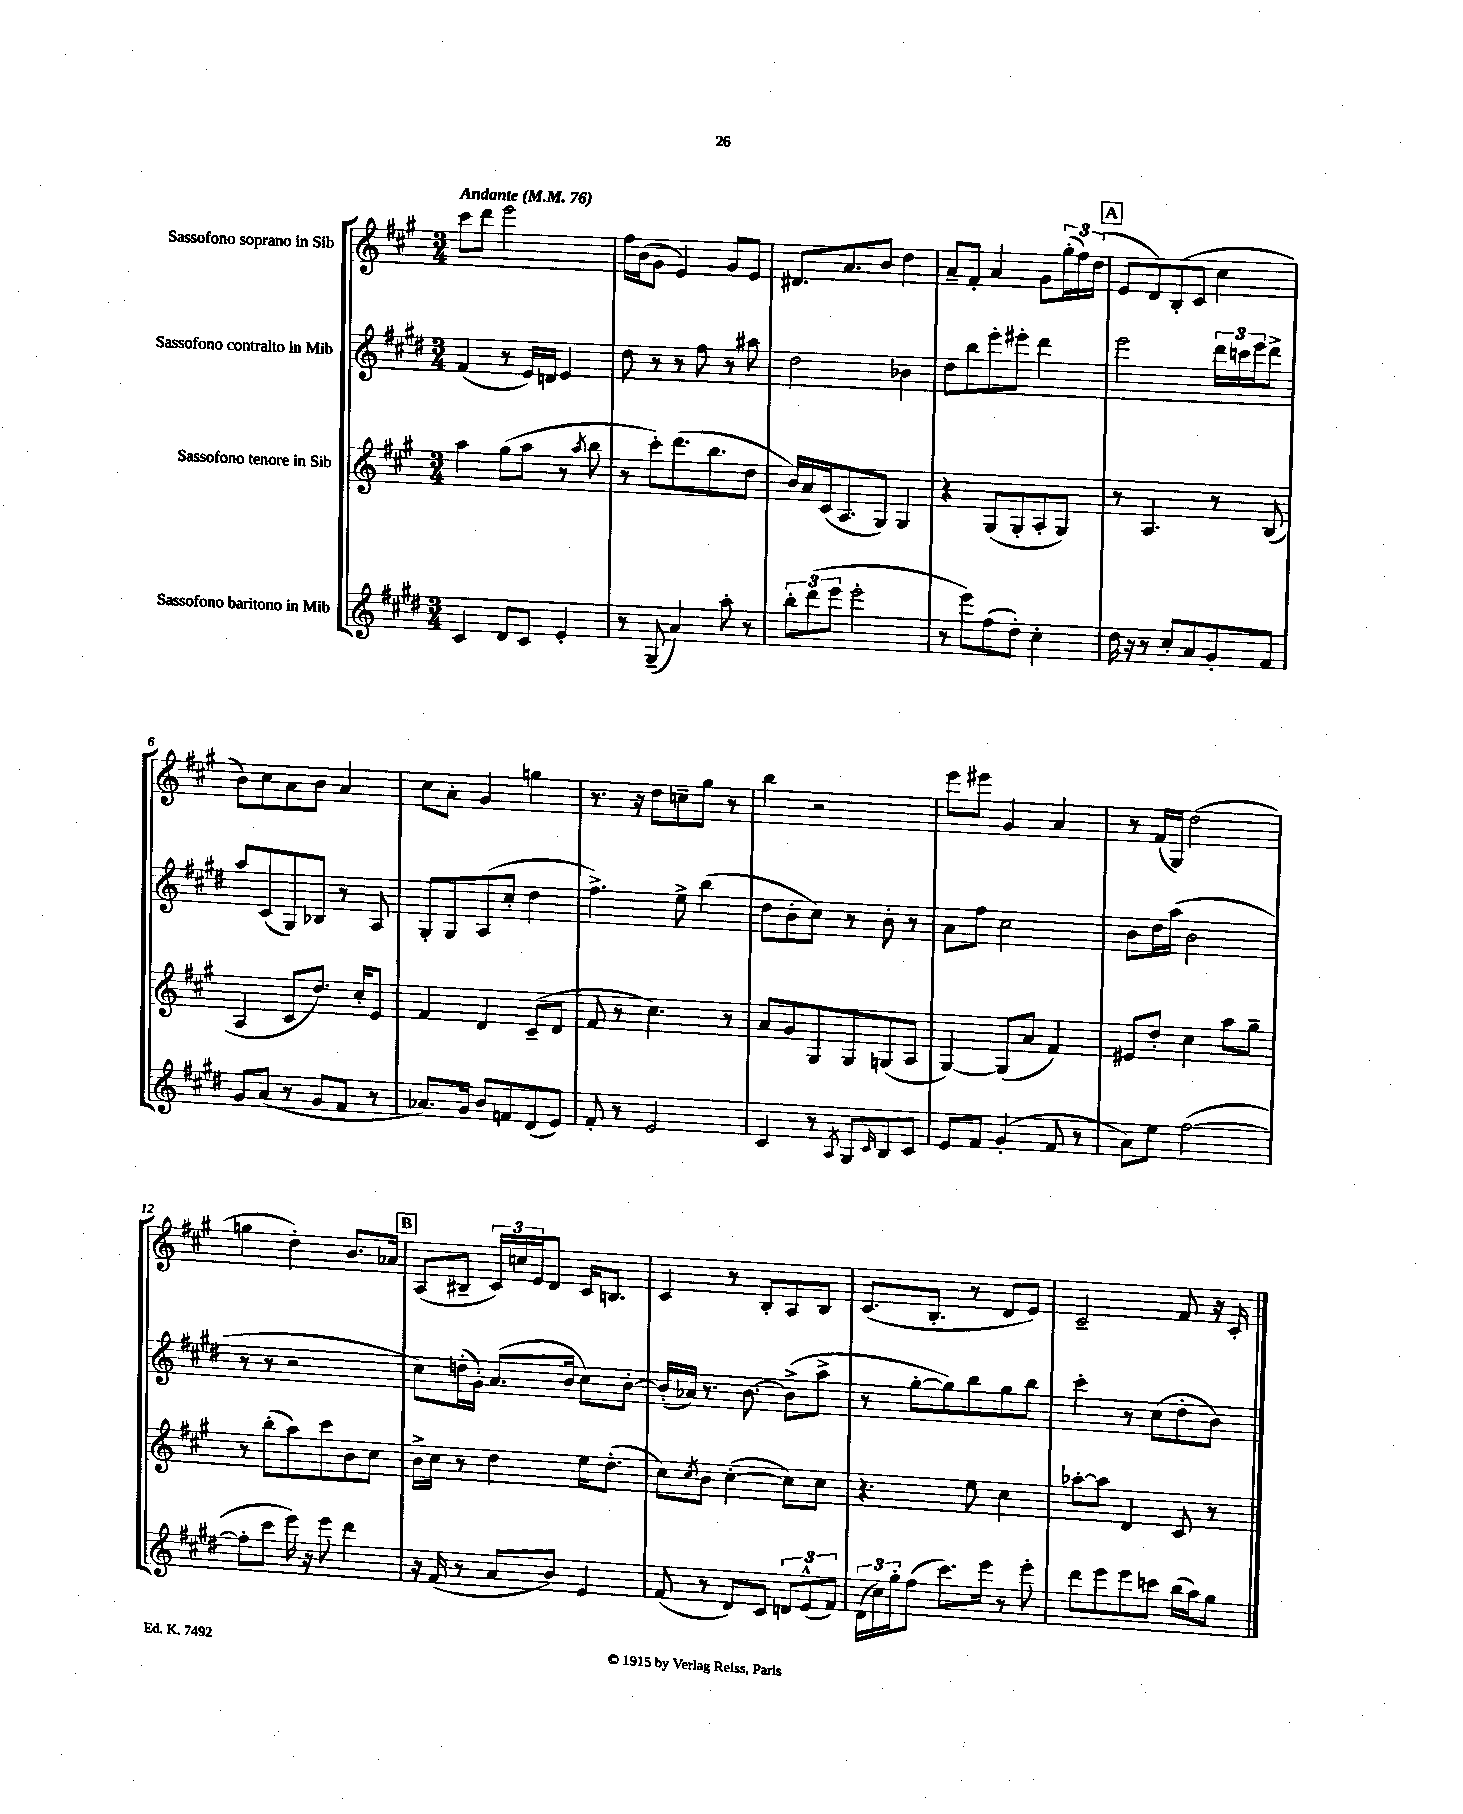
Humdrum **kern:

**kern	**kern	**kern	**kern
*staff4	*staff3	*staff2	*staff1
*clefG2	*clefG2	*clefG2	*clefG2
*k[f#c#g#d#]	*k[f#c#g#]	*k[f#c#g#d#]	*k[f#c#g#]
*M3/4	*M3/4	*M3/4	*M3/4
*MM76	*MM76	*MM76	*MM76
4c#	4aa	(4f#	8ccc#
.	.	.	8ddd
8d#	(8gg#	8r	2eee
8c#	8aa	16e)	.
.	.	16d	.
4e'	8r	4e	.
.	8qaa	.	.
.	8bb	.	.
=	=	=	=
8r	8r	8dd#	16ff#
.	.	.	(16b
(8G#~	8ccc#')	8r	8g#
4a)	(8.ddd	8r	4e)
.	.	8ff#	.
.	8.bb	.	.
8aa'	.	8r	8g#
8r	8dd	8aa#	8e
=	=	=	=
12bb'	16b)	2dd#	8.d#
.	16a	.	.
(12ddd#	.	.	.
.	(16c#	.	.
12eee	.	.	.
.	8.A	.	8.a
2eee'	.	.	.
.	8G#)	.	8b
.	4G#	4b-	4dd
=	=	=	=
8r	4r	8dd#	8a~
8eee)	.	8bb	8f#'
(8ff#	(8G#	8eee'	4a
8dd#')	8G#'	8eee#'	.
4cc#'	8A'	4ddd#	8g#
.	8G#)	.	(24gg#'
.	.	.	24ff#)
.	.	.	(24dd
=	=	=	=
16dd#	8r	2eee	8e
16r	.	.	.
8r	4.A	.	8d)
8cc#'	.	.	(8B'
8a	.	.	8c#
8g#'	8r	24ddd#	4cc#
.	.	24ccc	.
.	.	24eee	.
8f#	(8B	8ddd#^	.
=	=	=	=
8g#	4A	8aa	8b)
(8a	.	(8c#	8cc#
8r	8c#	8G#)	8a
8g#	8.dd)	8B-	8b
8f#	.	8r	4a
.	16cc#'	.	.
8r	8e	8A	.
=	=	=	=
8.a-)	4f#	8G#'	8cc#
.	.	8G#	8a'
16g#	.	.	.
8b	4d	(8A	4g#
8f	.	8cc#'	.
(8d#	(8c#~	4dd#	4gg
8e)	8d	.	.
=	=	=	=
8f#'	8f#	4.ff#^)	8.r
8r	8r	.	.
.	.	.	16r
2e	4.cc#)	.	8dd
.	.	8ee^	8cc~
.	.	(4bb	8gg#
.	8r	.	8r
=	=	=	=
4c#	8a	8dd#	4bb
.	8g#	8b'	.
8r	8G#	8cc#)	2r
8qA	.	.	.
8G#	8G#	8r	.
16qqc#	.	.	.
8B	(8G	8b'	.
8c#	8A	8r	.
=	=	=	=
8e	[4G#)	8a	8eee
8f#	.	8ff#	8eee#
(4g#'	(8G#]	2cc#	4g#
.	8a	.	.
8f#	4f#)	.	4a
8r	.	.	.
=	=	=	=
8a)	8e#	8b	8r
8ee	8dd'	16dd#	(16f#
.	.	(16aa	16G#)
([2ff#	4cc#	2b	(2dd
.	8aa	.	.
.	8gg#~	.	.
=	=	=	=
8ff#']	8r	8r	4gg
8ccc#	(8bb'	8r	.
16eee)	8aa)	2r	4dd')
16r	.	.	.
8eee	8ccc#	.	.
4ddd#	8b	.	8.b
.	8cc#	.	.
.	.	.	16a-
=	=	=	=
16r	16b^	8cc#)	(8A
(16f#	16cc#	.	.
8r	8r	(16dd'	8B#~
.	.	16g#')	.
8a	4dd	(8.a	24c#)
.	.	.	24cc
.	.	.	24e
8b)	.	.	8d
.	.	16b	.
4e	16ee	8cc#)	16c#
.	(8.dd'	.	8.B
.	.	[8b'	.
=	=	=	=
(8f#	8cc#)	(16b']	4c#
.	.	16a-)	.
.	8qcc#	.	.
8r	8b	8.r	.
8d#)	([4cc#'	.	8r
.	.	[8.b	.
8c#	.	.	8B'
12d	8cc#])	(8b^]	8A
(12e^^	.	.	.
.	8cc#	8aa^	8B
12f#)	.	.	.
=	=	=	=
(24d#	4.r	8r	(8.c#
24cc#)	.	.	.
24gg#'	.	.	.
(8ff#	.	[8gg#'	.
.	.	.	8.B'
8.ccc#)	.	8gg#])	.
.	8ee	8bb	8r
16eee	.	.	.
8r	4cc#	8gg#	8d
8eee'	.	8bb	8e)
=	=	=	=
8ddd#	[8aa-'	4ccc#'	2c#~
8eee	8aa-]	.	.
8eee	4d	8r	.
8ccc	.	(8cc#	.
(16bb	8c#	8dd#'	8f#
16aa)	.	.	.
8gg#	8r	8b)	16r
.	.	.	16c#'
==	==	==	==
*-	*-	*-	*-
